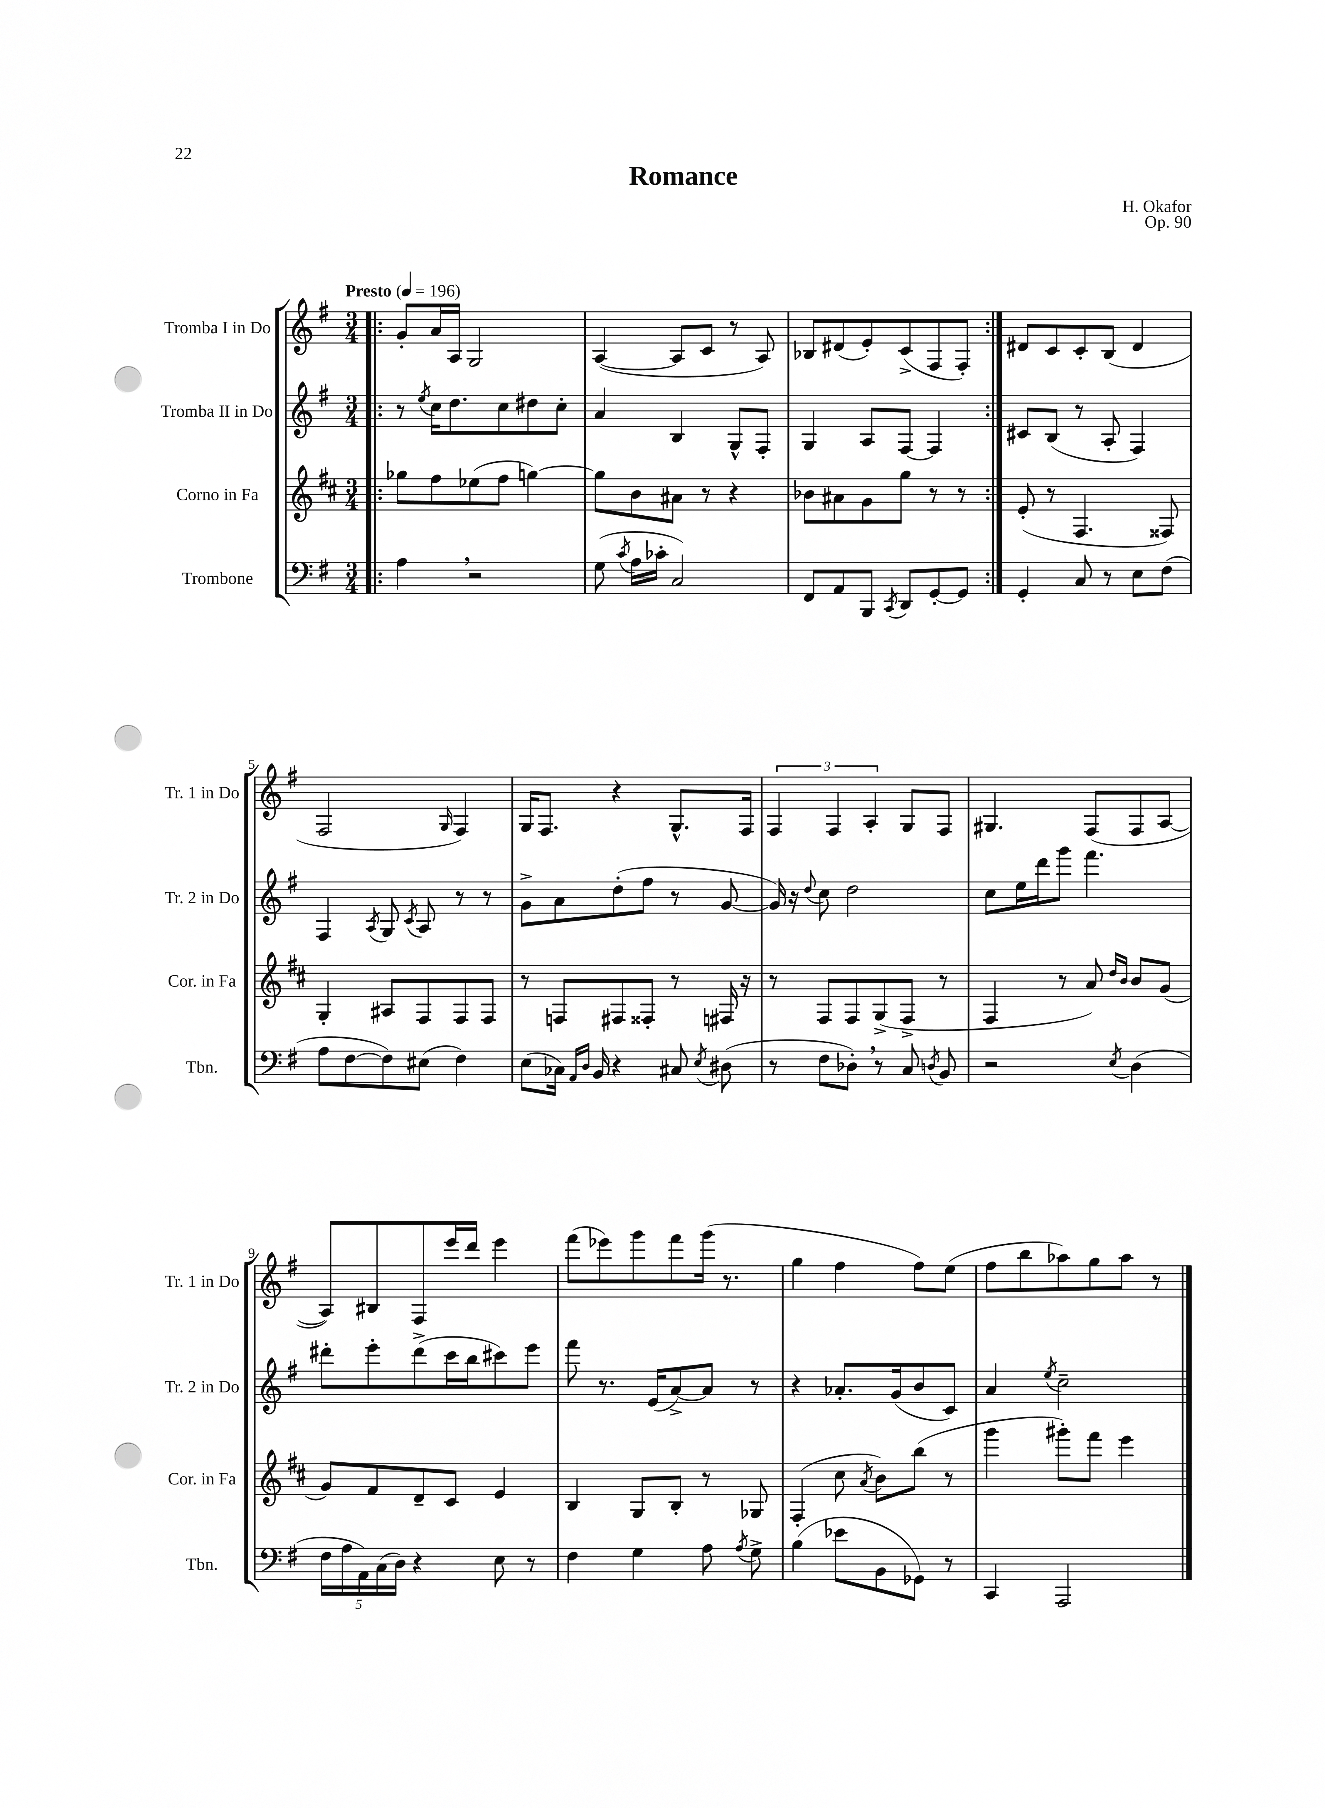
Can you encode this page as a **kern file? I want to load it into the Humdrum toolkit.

**kern	**kern	**kern	**kern
*staff4	*staff3	*staff2	*staff1
*clefF4	*clefG2	*clefG2	*clefG2
*k[f#]	*k[f#c#]	*k[f#]	*k[f#]
*M3/4	*M3/4	*M3/4	*M3/4
*MM196	*MM196	*MM196	*MM196
=!|:	=!|:	=!|:	=!|:
4A	8gg-	8r	8g'
.	.	8qee	.
.	8ff#	16cc	16a
.	.	8.dd	16A
2r	(8ee-	.	2G
.	8ff#	8cc	.
.	[4gg)	8dd#	.
.	.	8cc'	.
=	=	=	=
(8G	8gg]	4a	([4A
8qc	.	.	.
16A	8b	.	.
16c-'	.	.	.
2C)	8a#	4B	8A]
.	8r	.	8c
.	4r	8G^^	8r
.	.	8F#'	8A)
=	=	=	=
8FF#	8b-	4G	8B-
8AA	8a#	.	(8d#
8BBB	8g	8A	8e')
8qCC	.	.	.
8DD	8gg	[8F#	(8c^
[8GG'	8r	4F#]	8F#
8GG]	8r	.	8F#')
=:|!	=:|!	=:|!	=:|!
4GG'	(8e'	8c#	8d#
.	8r	(8B	8c
8C	4.F#	8r	8c'
8r	.	8A'	(8B
8E	.	4F#)	4d#
(8F#	8F##)	.	.
=	=	=	=
8A	4G'	4F#	2F#
[8F#	.	.	.
.	.	8qA	.
8F#])	8A#	8G	.
.	.	8qc	.
(8E#	8F#	8A	.
.	.	.	16qqG
4F#)	8F#	8r	4F#)
.	8F#	8r	.
=	=	=	=
(8E	8r	8g^	16G
.	.	.	8.F#
16C-)	8F	8a	.
16qqAA	.	.	.
16qqD	.	.	.
16BB	.	.	.
4r	8F#	(8dd'	4r
.	8F##'	8ff#	.
8C#	8r	8r	8.G^^
8qE	.	.	.
(8D#	16F#	[8g	.
.	16r	.	16F#
=	=	=	=
8r	8r	16g])	6F#
.	.	16r	.
.	.	8qqdd	.
8F#	8F#	8cc	.
.	.	.	6F#
8D-')	8F#	2dd	.
.	.	.	6A'
8r	(8G^	.	.
8C	8F#^	.	8G
8qD	.	.	.
8BB	8r	.	8F#
=	=	=	=
2r	4F#	8cc	4.G#
.	.	16ee	.
.	.	16ddd	.
.	8r	8ggg	.
.	8a)	4.fff#	(8F#
.	16qqdd	.	.
8qE	16qqb	.	.
(4D	8b	.	8F#
.	(8g	.	[8A
=	=	=	=
20F#	8g)	8ddd#'	8A])
20A	.	.	.
20AA)	.	.	.
.	8f#	8eee'	8B#
(20C	.	.	.
20D)	.	.	.
4r	8d~	(8ddd#^	8F#
.	8c#	16ccc	16eee
.	.	16bb	16ddd
8E	4e	8ccc#)	4eee
8r	.	8eee	.
=	=	=	=
4F#	4B	8fff#	(8fff#
.	.	8.r	8eee-)
4G	8G	.	8ggg
.	.	(16e	.
.	8B'	[8a^)	8fff#
8A	8r	8a]	(16ggg
.	.	.	8.r
8qA	.	.	.
8G^	8G-	8r	.
=	=	=	=
(4B	(4F#'	4r	4gg
8e-	8cc#	8.a-'	4ff#
.	8qa	.	.
8BB	8b)	.	.
.	.	(16g	.
8GG-)	(8bb	8b	8ff#)
8r	8r	8c)	(8ee
=	=	=	=
4CC	4ggg	4a	8ff#
.	.	.	8bb
.	.	8qee	.
2AAA	8ggg#')	2cc~	8aa-)
.	8fff#	.	8gg
.	4eee	.	8aa-
.	.	.	8r
==	==	==	==
*-	*-	*-	*-
